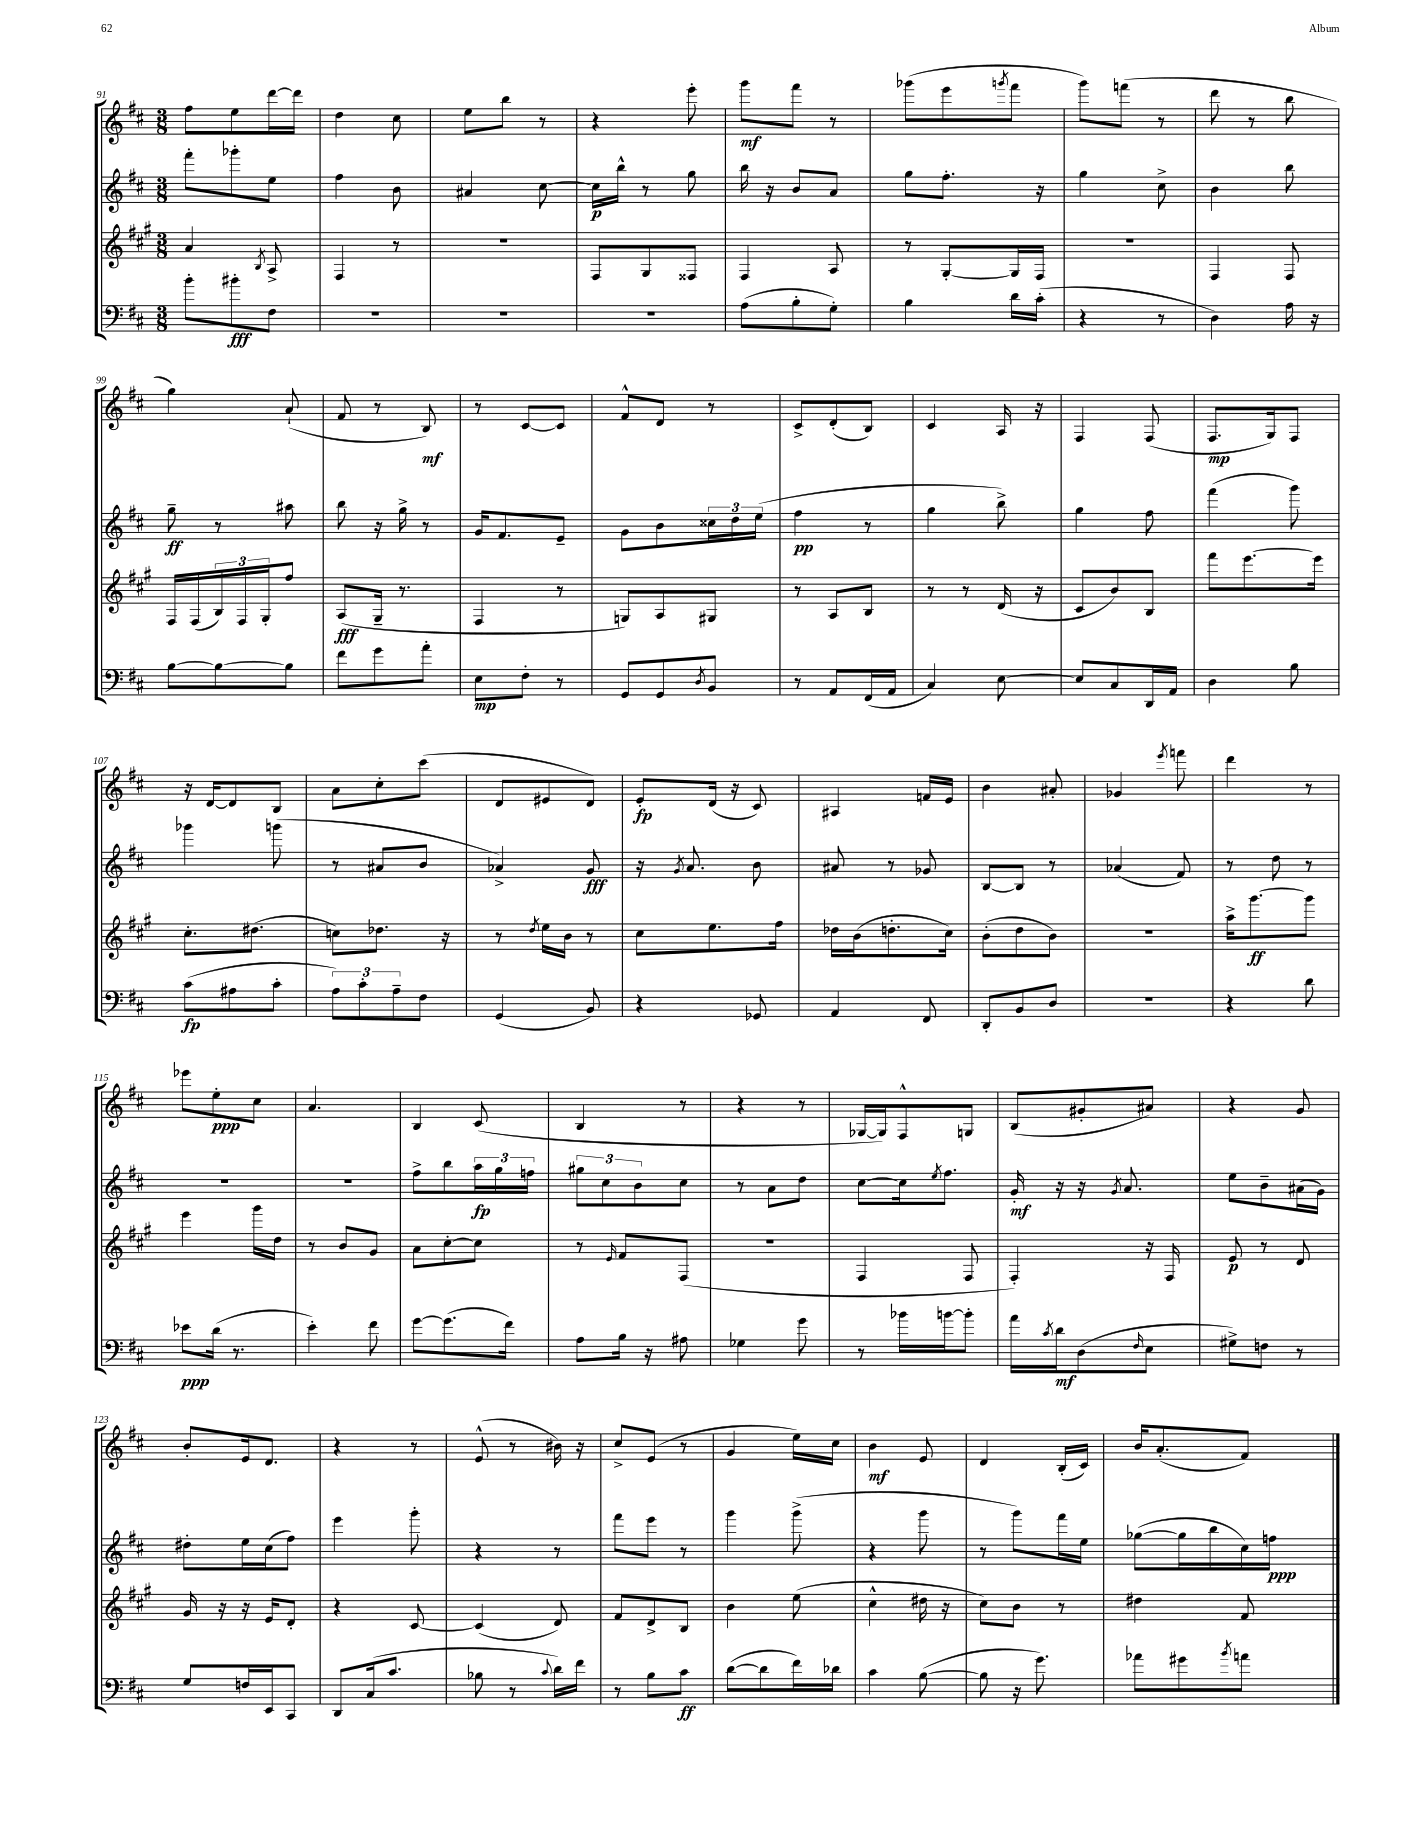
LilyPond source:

<<
\new StaffGroup <<
\new Staff = "s0" {
    \clef treble \key d \major \numericTimeSignature \time 3/8
    fis''8 e''8 d'''16~ d'''16 |
    d''4 cis''8 |
    e''8 b''8 r8 |
    r4 e'''8-. |
    g'''8\mf fis'''8 r8 |
    ges'''8( e'''8 \acciaccatura { g'''8 } fis'''8 |
    g'''8) f'''8( r8 |
    d'''8 r8 b''8 |
    g''4) a'8-!( |
    fis'8 r8 b8\mf) |
    r8 cis'8~ cis'8 |
    fis'8-^ d'8 r8 |
    cis'8-> d'8-.( b8) |
    cis'4 a16 r16 |
    fis4 fis8( |
    fis8.\mp g16) fis8 |
    r16 d'16~ d'8 b8 |
    a'8 cis''8-. cis'''8( |
    d'8 eis'8 d'8) |
    e'8-.\fp d'16( r16 cis'8) |
    ais4 f'16 e'16 |
    b'4 ais'8-. |
    ges'4 \acciaccatura { e'''8 } f'''8 |
    d'''4 r8 |
    ees'''8 e''8-.\ppp cis''8 |
    a'4. |
    b4 cis'8( |
    b4 r8 |
    r4 r8 |
    ges16~ ges16) fis8-^ g8 |
    b8( gis'8-. ais'8) |
    r4 g'8 |
    b'8-. e'16 d'8. |
    r4 r8 |
    e'8-^( r8 bis'16) r16 |
    cis''8-> e'8( r8 |
    g'4 e''16) cis''16 |
    b'4\mf e'8 |
    d'4 b16-.( cis'16) |
    b'16 a'8.-.( fis'8) \bar "|." |
}
\new Staff = "s1" {
    \clef treble \key d \major \numericTimeSignature \time 3/8
    fis'''8-. ges'''8-. e''8 |
    fis''4 b'8 |
    ais'4 cis''8~ |
    cis''16\p b''16-^ r8 g''8 |
    b''16 r16 b'8 a'8 |
    g''8 fis''8.-. r16 |
    g''4 cis''8-> |
    b'4 b''8 |
    g''8--\ff r8 ais''8 |
    b''8 r16 g''16-> r8 |
    g'16 fis'8. e'8-- |
    g'8 b'8 \tuplet 3/2 { cisis''16 d''16 e''16( } |
    fis''4\pp r8 |
    g''4 b''8->) |
    g''4 fis''8 |
    fis'''4( g'''8) |
    ges'''4 g'''8( |
    r8 ais'8 b'8 |
    aes'4->) g'8\fff |
    r16 \acciaccatura { g'8 } a'8. b'8 |
    ais'8 r8 ges'8 |
    b8~ b8 r8 |
    aes'4( fis'8) |
    r8 d''8 r8 |
    R4. |
    R4. |
    fis''8-> b''8 \tuplet 3/2 { a''16\fp g''16 f''16 } |
    \tuplet 3/2 { gis''8 cis''8 b'8 } cis''8 |
    r8 a'8 d''8 |
    cis''8~ cis''16 \acciaccatura { e''8 } fis''8. |
    g'16-.\mf r16 r16 \acciaccatura { g'8 } a'8. |
    e''8 b'8-- ais'16( g'16) |
    dis''8-. e''16 cis''16( fis''8) |
    e'''4 g'''8-. |
    r4 r8 |
    fis'''8 e'''8 r8 |
    g'''4 g'''8->( |
    r4 g'''8 |
    r8 g'''8) fis'''16 e''16 |
    ges''8~( ges''16 b''16 cis''16) f''16\ppp \bar "|." |
}
\new Staff = "s2" {
    \clef treble \key a \major \numericTimeSignature \time 3/8
    a'4 \acciaccatura { b8 } a8-> |
    fis4 r8 |
    R4. |
    fis8 gis8 fisis8 |
    fis4 a8 |
    r8 gis8~-. gis16 fis16 |
    R4. |
    fis4 fis8 |
    fis16 fis16( \tuplet 3/2 { b16) fis16 gis16-. } fis''8 |
    a8\fff( gis16-- r8. |
    fis4 r8 |
    g8) a8 gis8 |
    r8 a8 b8 |
    r8 r8 d'16( r16 |
    cis'8 b'8) b8 |
    fis'''8 e'''8.~ e'''16 |
    cis''8.-. dis''8.( |
    c''8) des''8. r16 |
    r8 \acciaccatura { d''8 } e''16 b'16 r8 |
    cis''8 e''8. fis''16 |
    des''16 b'16( d''8.-. cis''16) |
    b'8-.( d''8 b'8) |
    R4. |
    a''16-> gis'''8.~\ff gis'''8 |
    e'''4 gis'''16 d''16 |
    r8 b'8 gis'8 |
    a'8 cis''8~-. cis''8 |
    r8 \grace { e'16 } fis'8 fis8( |
    r4. |
    fis4 fis8 |
    fis4-.) r16 fis16 |
    e'8\p r8 d'8 |
    gis'16 r16 r16 e'16 d'8-. |
    r4 cis'8~ |
    cis'4( d'8) |
    fis'8 d'8-> b8 |
    b'4 e''8( |
    cis''4-^ dis''16 r16 |
    cis''8) b'8 r8 |
    dis''4 fis'8 \bar "|." |
}
\new Staff = "s3" {
    \clef bass \key d \major \numericTimeSignature \time 3/8
    b'8-. bis'8-.\fff fis8 |
    R4. |
    R4. |
    R4. |
    a8( b8-. g8-.) |
    b4 d'16 cis'16-.( |
    r4 r8 |
    d4) a16 r16 |
    b8~ b8~ b8 |
    fis'8 g'8 a'8-. |
    e8\mp fis8-. r8 |
    g,8 g,8 \acciaccatura { d8 } b,8 |
    r8 a,8 fis,16( a,16 |
    cis4) e8~ |
    e8 cis8 d,16 a,16 |
    d4 b8 |
    cis'8\fp( ais8 cis'8-. |
    \tuplet 3/2 { a8) cis'8-. a8-- } fis8 |
    g,4( b,8) |
    r4 ges,8 |
    a,4 fis,8 |
    d,8-. b,8 d8 |
    R4. |
    r4 d'8 |
    ees'8\ppp d'16( r8. |
    e'4-.) fis'8 |
    g'8~ g'8.( fis'16) |
    a8 b16 r16 ais8 |
    ges4 g'8 |
    r8 bes'16 b'16~ b'8-. |
    a'16 \acciaccatura { cis'8 } d'16\mf d8( \grace { fis16 } e8 |
    gis8->) f8 r8 |
    g8 f16 e,16 cis,8 |
    d,8 cis16( cis'8. |
    bes8 r8 \appoggiatura { cis'8 } d'16) fis'16 |
    r8 b8 cis'8\ff |
    d'8~( d'8 fis'16) des'16 |
    cis'4 b8~( |
    b8 r16 g'8.) |
    aes'8 gis'8 \acciaccatura { b'8 } a'8 \bar "|." |
}
>>
>>
\layout { \context { \Score currentBarNumber = #91 } }
